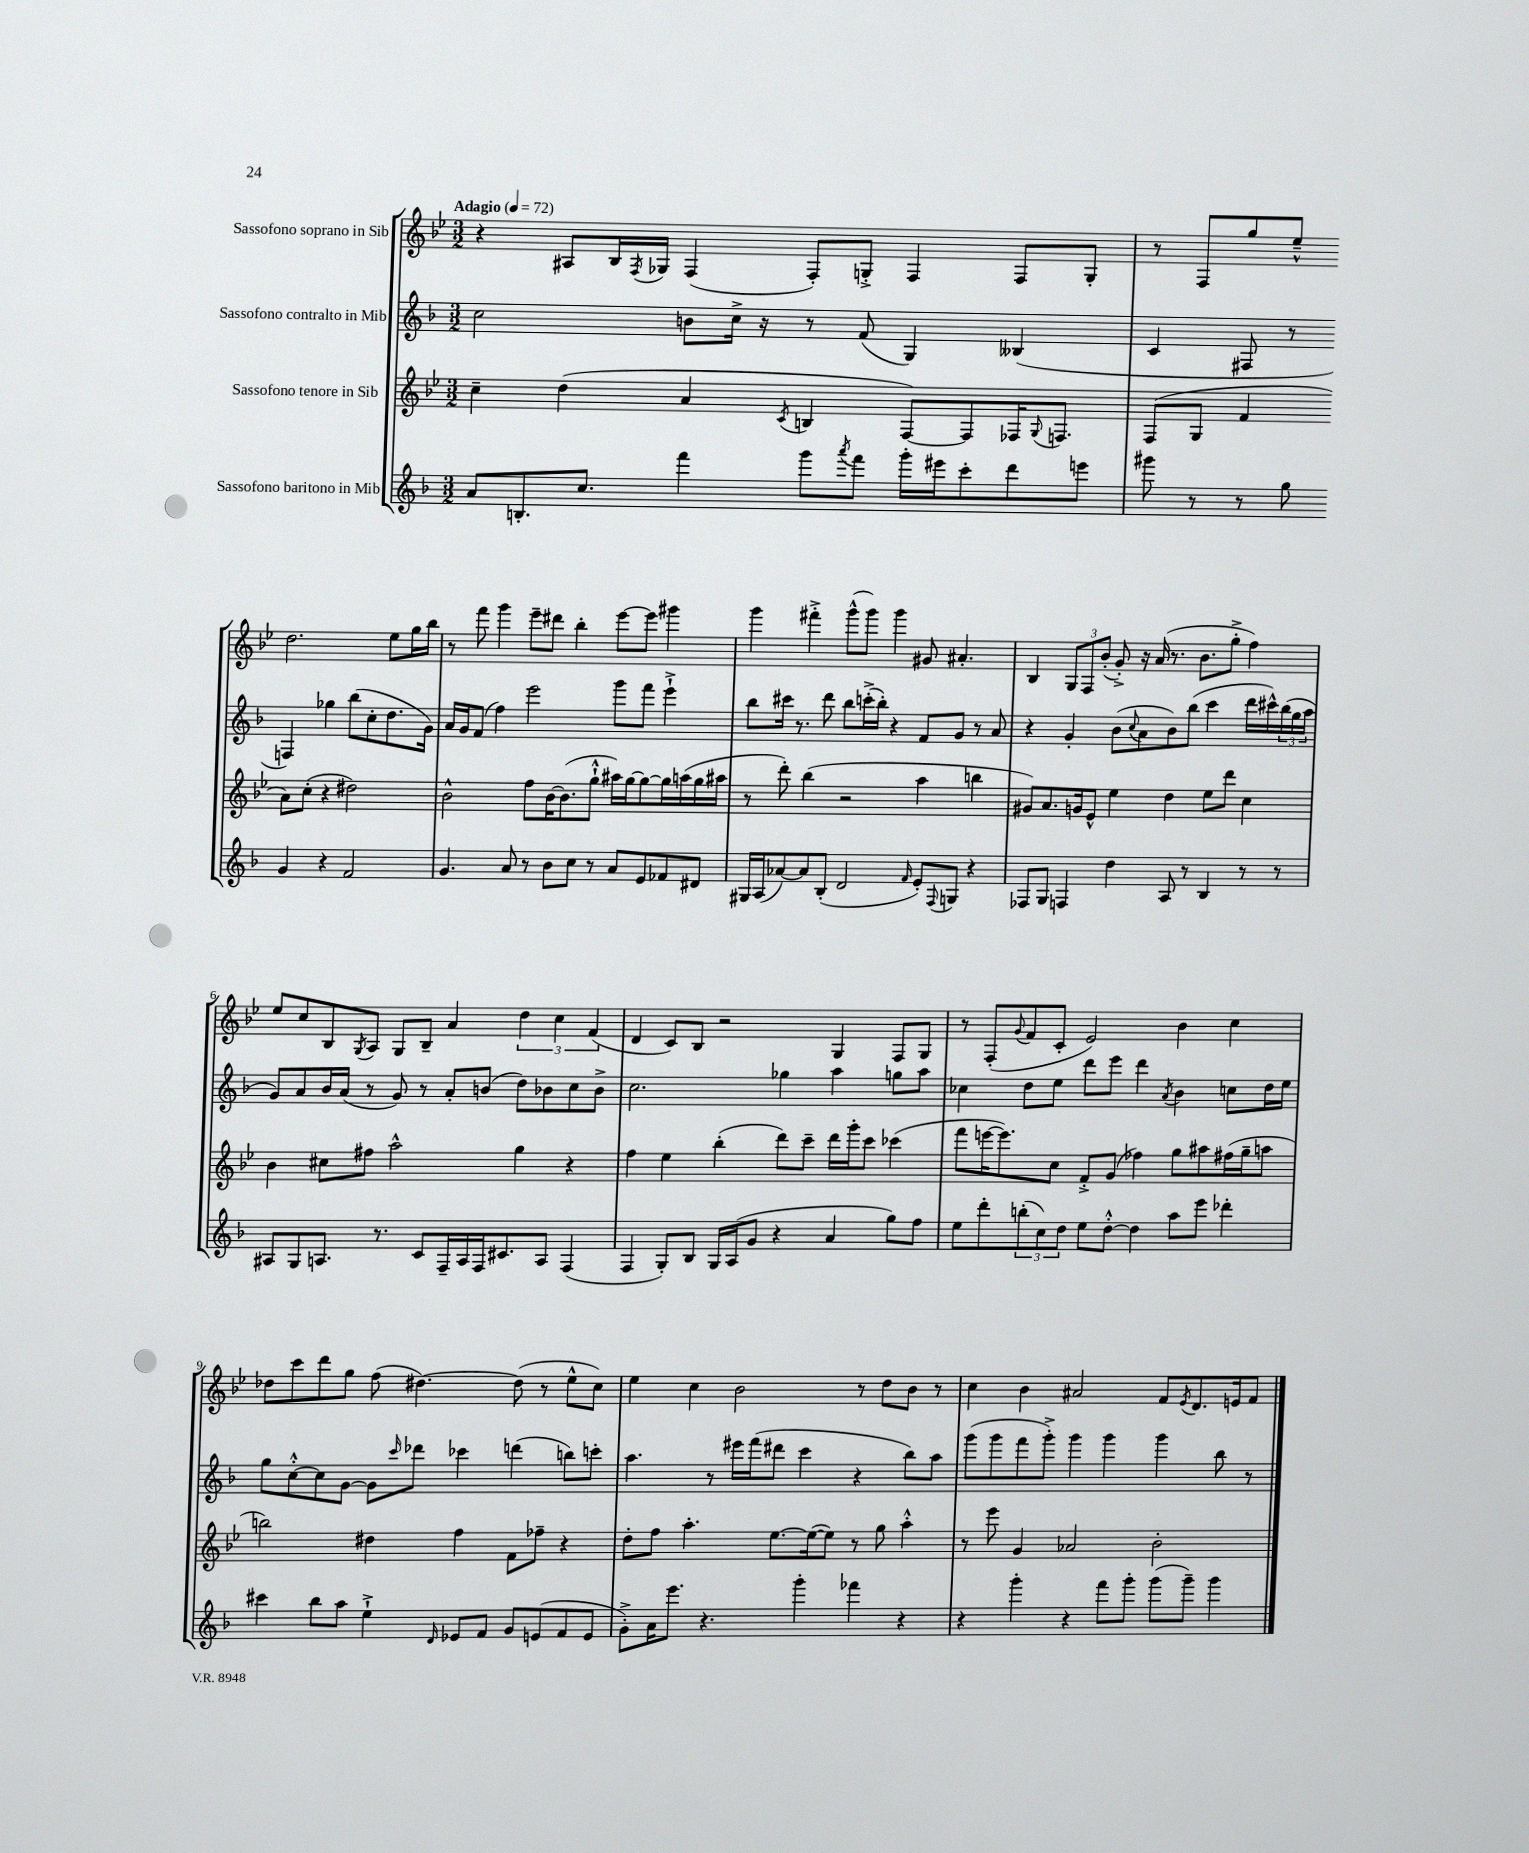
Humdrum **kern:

**kern	**kern	**kern	**kern
*part4	*part3	*part2	*part1
*staff4	*staff3	*staff2	*staff1
*I"Sassofono baritono in Mib	*I"Sassofono tenore in Sib	*I"Sassofono contralto in Mib	*I"Sassofono soprano in Sib
*clefG2	*clefG2	*clefG2	*clefG2
*k[b-]	*k[b-e-]	*k[b-]	*k[b-e-]
*M3/2	*M3/2	*M3/2	*M3/2
*MM72	*MM72	*MM72	*MM72
=1	=1	=1	=1
!	!	!	!LO:TX:a:B:t=Adagio
8a/L	4cc~\	2cc\	4r
8.Bn'/	.	.	.
.	(4dd\	.	8A#X/L
8.cc/J	.	.	.
.	.	.	16B-/L
.	.	.	8qF/
.	.	.	16G-X/JJ
4fff\	4a/	8bn\L	(4F/
.	.	16cc^\Jk	.
.	.	16r	.
.	8qc/	.	.
8ggg\L	4Bn/	8r	8F'/L)
8qaaa/	.	.	.
8fff\J	.	(8f/	8Gn'^/J
16ggg'\LL	[8F/L)	4G/)	4F/
16eee#X\J	.	.	.
8ccc'\	8F/]	.	.
8ddd\	16F-X/K	(4B--X/	8F/L
.	8qqG/	.	.
.	8.Fn/J	.	.
8eeen\J	.	.	8G'/J
=2	=2	=2	=2
8ggg#X\	(8F/L	4c/	8r
8r	8G/J	.	8F/L
8r	4f/	8F#X/	8gg/
8gg\	.	8r	8ee-~^^/J
4g/	8a\L)	4Fn/)	2.dd\
.	(8cc'\J	.	.
4r	4r	4gg-X\	.
2f/	2dd#X\)	(8bb-\L	.
.	.	8cc'\	.
.	.	8.dd\	8ee-\L
.	.	.	16gg\L
.	.	16g\Jk)	16bb-\JJ
!!LO:LB:g=z
=3	=3	=3	=3
4.g/	2b-^^\	16a/LL	8r
.	.	16g/J	.
.	.	(8f/J	8fff\
.	.	4ff\)	4ggg\
8a/	.	.	.
8r	8ff\L	2eee\	8eee-~\L
8b-\L	[16b-\K	.	8ddd#X\J
.	(8.b-\]	.	.
8cc\J	.	.	4bb-'\
8r	8gg`^^\J	.	.
8a/L	16aa#X\LL)	8ggg\L	[8eee-\L
.	[16gg\J	.	.
8e/	8gg\_	8fff\J	8eee-\J]
8f-X/	16gg\L]	4eee`^\	4ggg#X\
.	(16aan\	.	.
8d#X/J	16gg\	.	.
.	16aa#X\JJ	.	.
=4	=4	=4	=4
16G#X/LL	8r	8bb-\L	4ggg\
(16A/J	.	.	.
[8a-X/)	8ddd'\)	16ccc#X\Jk	.
.	.	8.r	.
8a-/]	(4bb-\	.	4fff#X'^\
(8B-'/J	.	8ddd\	.
2d/	2r	8bb-\L	(8ggg^^\L
.	.	(16cccn'^\L	8ggg\J)
.	.	16bb-'\JJ)	.
.	.	4r	4ggg\
16qqf/	.	.	.
8e'/L)	4aa\	8f/L	8g#X/
8qqF/	.	.	.
8Gn/J	.	8g/J	4.a#X'/
4r	4bbn\	8r	.
.	.	8a/	.
=5	=5	=5	=5
8F-X/L	8g#X/L)	4r	4B-/
8G/J	8.a/	.	.
4Fn/	.	4g'/	12G/L
.	16gn/k	.	.
.	.	.	12F/
.	8e-^^/J	.	.
.	.	.	(12b-'/J
4dd\	4ee-\	(8b-\L	8g'^/)
.	.	8qqcc/	.
.	.	8a\	16r
.	.	.	(16a/
8A/	4dd\	8b-\)	8.r
8r	.	(8bb-\J	.
.	.	.	8.b-\L
4B-/	8ee-\L	4ccc\	.
.	8ddd\J	.	8gg'^\J
8r	4cc\	16ddd\LL	4ff\)
.	.	16ccc#X^^\)	.
8r	.	(24bb-\	.
.	.	24gg\	.
.	.	24aa\JJ	.
!!LO:LB:g=z
=6	=6	=6	=6
8A#X/L	4b-\	8g/L)	8ee-/L
8G/	.	8a/	8cc/
8.An/J	8cc#X\L	16b-/L	8B-/
.	.	(16a/JJ	.
.	.	.	8qG/
.	8ff#X\J	8r	8A/J
8.r	.	.	.
.	2aa^^\	8g/)	8G/L
8c/L	.	8r	8B-~/J
16F~/L	.	8a'/L	4a/
16A/	.	.	.
16F/J	.	(8bn/J	.
8.c#X/	.	.	.
.	4gg\	8dd\L)	6dd\
8A/J	.	8b-X\	.
.	.	.	6cc\
(4F/	4r	8cc\	.
.	.	.	(6f/
.	.	8b-^\J	.
=7	=7	=7	=7
4F/	4ff\	2.cc\	4d/
8G'/L)	4ee-\	.	8c/L)
8B-/J	.	.	8B-/J
16G/LL	(4bb-'\	.	2r
(16A/J	.	.	.
8g/J	.	.	.
4r	8ddd\L)	4gg-X\	.
.	8ccc~\J	.	.
4a/	16ddd\LL	4aa\	4G/
.	16ggg'\J	.	.
.	8ccc\J	.	.
8gg\L)	(4ccc-X\	8ggn\L	8F/L
8ff\J	.	8aa\J	8G/J
=8	=8	=8	=8
8ee\L	8fff\L	4cc-X\	8r
8ddd'\	[16eeen\K	.	(8F'/L
.	8.eee\])	.	.
.	.	.	8qqg/
(12bbn'\	.	8dd\L	8f/
12cc\)	.	.	.
.	8cc\J	8ee\J	8c'/J
12dd\J	.	.	.
8ee\L	8f'^/L	8ddd\L	2e-/)
[8dd'^^\J	(8g/J	8eee\J	.
4dd\]	4ff-X\)	4ddd\	.
.	.	8qa/	.
8aa\L	8gg\L	4b-\	4b-\
8eee\J	8aa#X\	.	.
4ddd-X'\	(16ff#X\L	8ccn\L	4cc\
.	16gg~\J	.	.
.	8aan\J	16dd\L	.
.	.	16ee\JJ	.
!!LO:LB:g=z
=9	=9	=9	=9
4ccc#X\	2bbn\)	8gg\L	8dd-X\L
.	.	[8cc'^^\	8ccc\
8bb-\L	.	8cc\]	8ddd\
8aa\J	.	[8g\J	8gg\J
4ee`^\	4dd#X\	8g\L]	(8ff\
.	.	16qqccc/	.
.	.	8ddd-X\J	[4.dd#X\)
16qqd/	.	.	.
8e-X/L	4ff\	4ccc-X\	.
8f/J	.	.	.
8g/L	8f\L	(4dddn\	(8dd#\]
(8en/	8ff-X~\J	.	8r
8f/	4r	8bbn\L)	8ee-^^\L
8e/J	.	8cccn'\J	8cc\J)
=10	=10	=10	=10
8g'^\L)	8dd'\L	4.aa\	4ee-\
16a\K	8ff\J	.	.
8.eee\J	.	.	.
.	4.aa'\	.	4cc\
4.r	.	8r	.
.	.	16eee#X\LL	2b-\
.	.	(16fff\J	.
.	[8.ee-\L	8ddd#X\J	.
4ggg'\	.	4ccc\	.
.	(16ee-\k_	.	.
.	8ee-\J])	.	.
4fff-X\	8r	4r	8r
.	8gg\	.	8dd\L
4r	4aa'^^\	8bb-\L)	8b-\J
.	.	8aa\J	8r
=11	=11	=11	=11
4r	8r	(8ggg\L	4cc\
.	8eee-\	8ggg\	.
4ggg'\	4g/	8fff\	4b-\
.	.	8ggg'^\J)	.
4r	2a-X/	4ggg\	2a#X/
8fff\L	.	4ggg\	.
8ggg'\J	.	.	.
(8ggg\L	2b-'\	4ggg\	8f/L
.	.	.	8qe-/
8ggg~\J)	.	.	8.d/
4ggg\	.	8bb-\	.
.	.	.	16en/k
.	.	8r	8f/J
==	==	==	==
*-	*-	*-	*-
